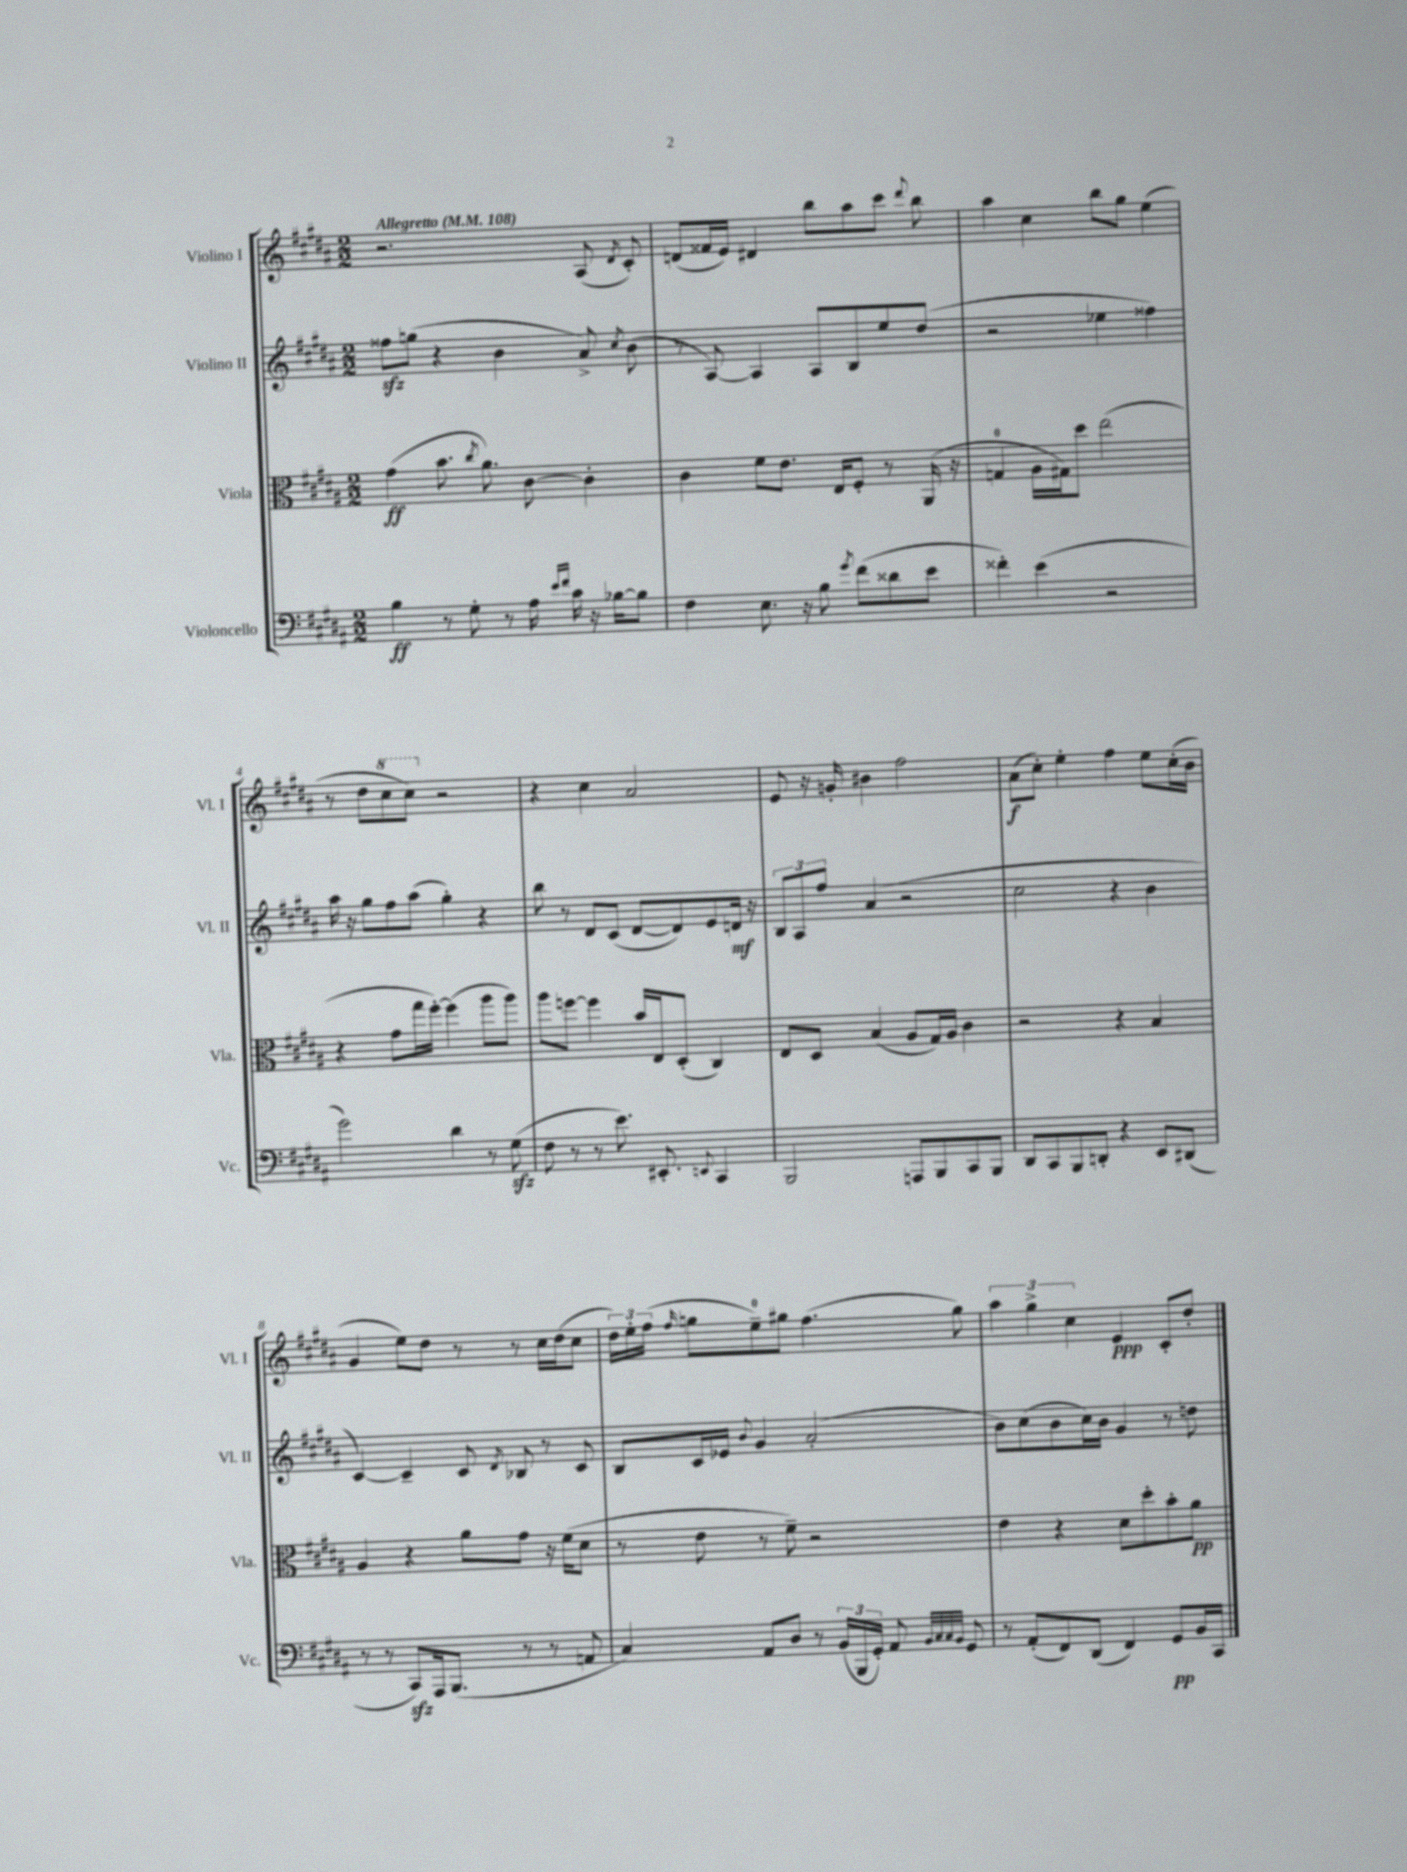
<<
\new StaffGroup <<
\new Staff = "s0" \with { instrumentName = "Violino I" shortInstrumentName = "Vl. I" } {
    \clef treble \key b \major \numericTimeSignature \time 2/2 \tempo "Allegretto" 4 = 108
    \autoBeamOff r2. ais8( \acciaccatura { dis'8 } cis'8-.) |
    d'8[( fisis'16 e'16]) dis'4 b''8[ ais''8 cis'''8] \appoggiatura { dis'''8 } b''8 |
    ais''4 cis''4 b''8[ gis''8] e''4( |
    r8 dis''8[ \ottava #1 cis'''8 cis'''8]) \ottava #0 r2 |
    r4 cis''4 ais'2 |
    e'8 r16 g'16-. bis'4 fis''2 |
    ais'8[\f( cis''8]-.) e''4-. fis''4 e''8[ cis''16-.( b'16] |
    gis'4 e''8[) dis''8] r8 r8 cis''16[ dis''16( cis''8] |
    \tuplet 3/2 { dis''16[) e''16-. fis''16]( } \grace { fis''16 } g''8[ e''8-0--) gis''8] fis''4.( gis''8) |
    \tuplet 3/2 { ais''4 gis''4-> cis''4 } e'4\ppp cis'8[-. dis''8]-. \bar "|." |
}
\new Staff = "s1" \with { instrumentName = "Violino II" shortInstrumentName = "Vl. II" } {
    \clef treble \key b \major \numericTimeSignature \time 2/2
    \autoBeamOff fisis''8[\sfz g''8]( r4 b'4 ais'8->) \acciaccatura { cis''8 } b'8( |
    r8 ais8~) ais4 ais8[ b8 e''8 dis''8]( |
    r2 ees''4 fisis''4) |
    ais''16 r16 gis''8[ fis''8 ais''8]( gis''4-.) r4 |
    b''8 r8 dis'8[ cis'8]( dis'8[~ dis'8) e'8 d'16]\mf r16 |
    \tuplet 3/2 { b8[ ais8 fis''8] } ais'4( r2 |
    cis''2 r4 b'4 |
    cis'4~) cis'4-- cis'8 \acciaccatura { dis'8 } bes8 r8 cis'8 |
    b8[ cis'16 ees'16] \appoggiatura { b'8 } gis'4 ais'2-.( |
    b'8[) cis''8( b'8 cis''16) b'16] gis'4 r8 d''8 \bar "|." |
}
\new Staff = "s2" \with { instrumentName = "Viola" shortInstrumentName = "Vla." } {
    \clef alto \key b \major \numericTimeSignature \time 2/2
    \autoBeamOff gis'4\ff( b'8. \acciaccatura { cis''8 } ais'8.) cis'8~ cis'4-. |
    cis'4 fis'8[ e'8.] e16[ fis8]-. r8 ais,16( r16 |
    g4-0 ais16[ gis16) dis''8] e''2( |
    r4 gis'8[ gis''16 fis''16]~-.) fis''4( ais''8[ ais''8]) |
    ais''8[ f''8]~ f''4 b'16[ e16 dis8]-.( cis4) |
    e8[ dis8] b4( ais8[ gis16) ais16] cis'4 |
    r2 r4 b4 |
    ais4 r4 ais'8[ gis'8] r16 fis'16[( dis'8] |
    r8 e'8 r8 fis'8--) r2 |
    e'4 r4 dis'8[ dis''8-. b'8-. ais'8]\pp \bar "|." |
}
\new Staff = "s3" \with { instrumentName = "Violoncello" shortInstrumentName = "Vc." } {
    \clef bass \key b \major \numericTimeSignature \time 2/2
    \autoBeamOff b4\ff r8 gis8-. r8 ais16 \grace { e'16[ fis'16] } cis'16 r16 bes16[~ bes8] |
    fis4 e8. r16 b8 \acciaccatura { gis'8 } fis'8[( disis'8 e'8] |
    fisis'4-.) e'4( r2 |
    gis'2) dis'4 r8 gis8\sfz( |
    fis8 r8 r8 e'8.) eis,8.-. \appoggiatura { e,8 } cis,4 |
    b,,2 a,,8[ b,,8 cis,8 b,,8] |
    dis,8[ cis,8 b,,8 d,8]-. r4 e,8[ dis,8]( |
    r8 r8 cis,8[\sfz) ais,,16 b,,8.]( r8 r8 a,8 |
    cis4) ais,8[ dis8] r8 \tuplet 3/2 { b,16[( b,,16 gis,16]-.) } ais,8 \grace { b,32[ cis32 cis32 b,32] } gis,8 |
    r8 ais,8[-.( fis,8) dis,8]( fis,4) gis,8[\pp b,16 cis,16] \bar "|." |
}
>>
>>
